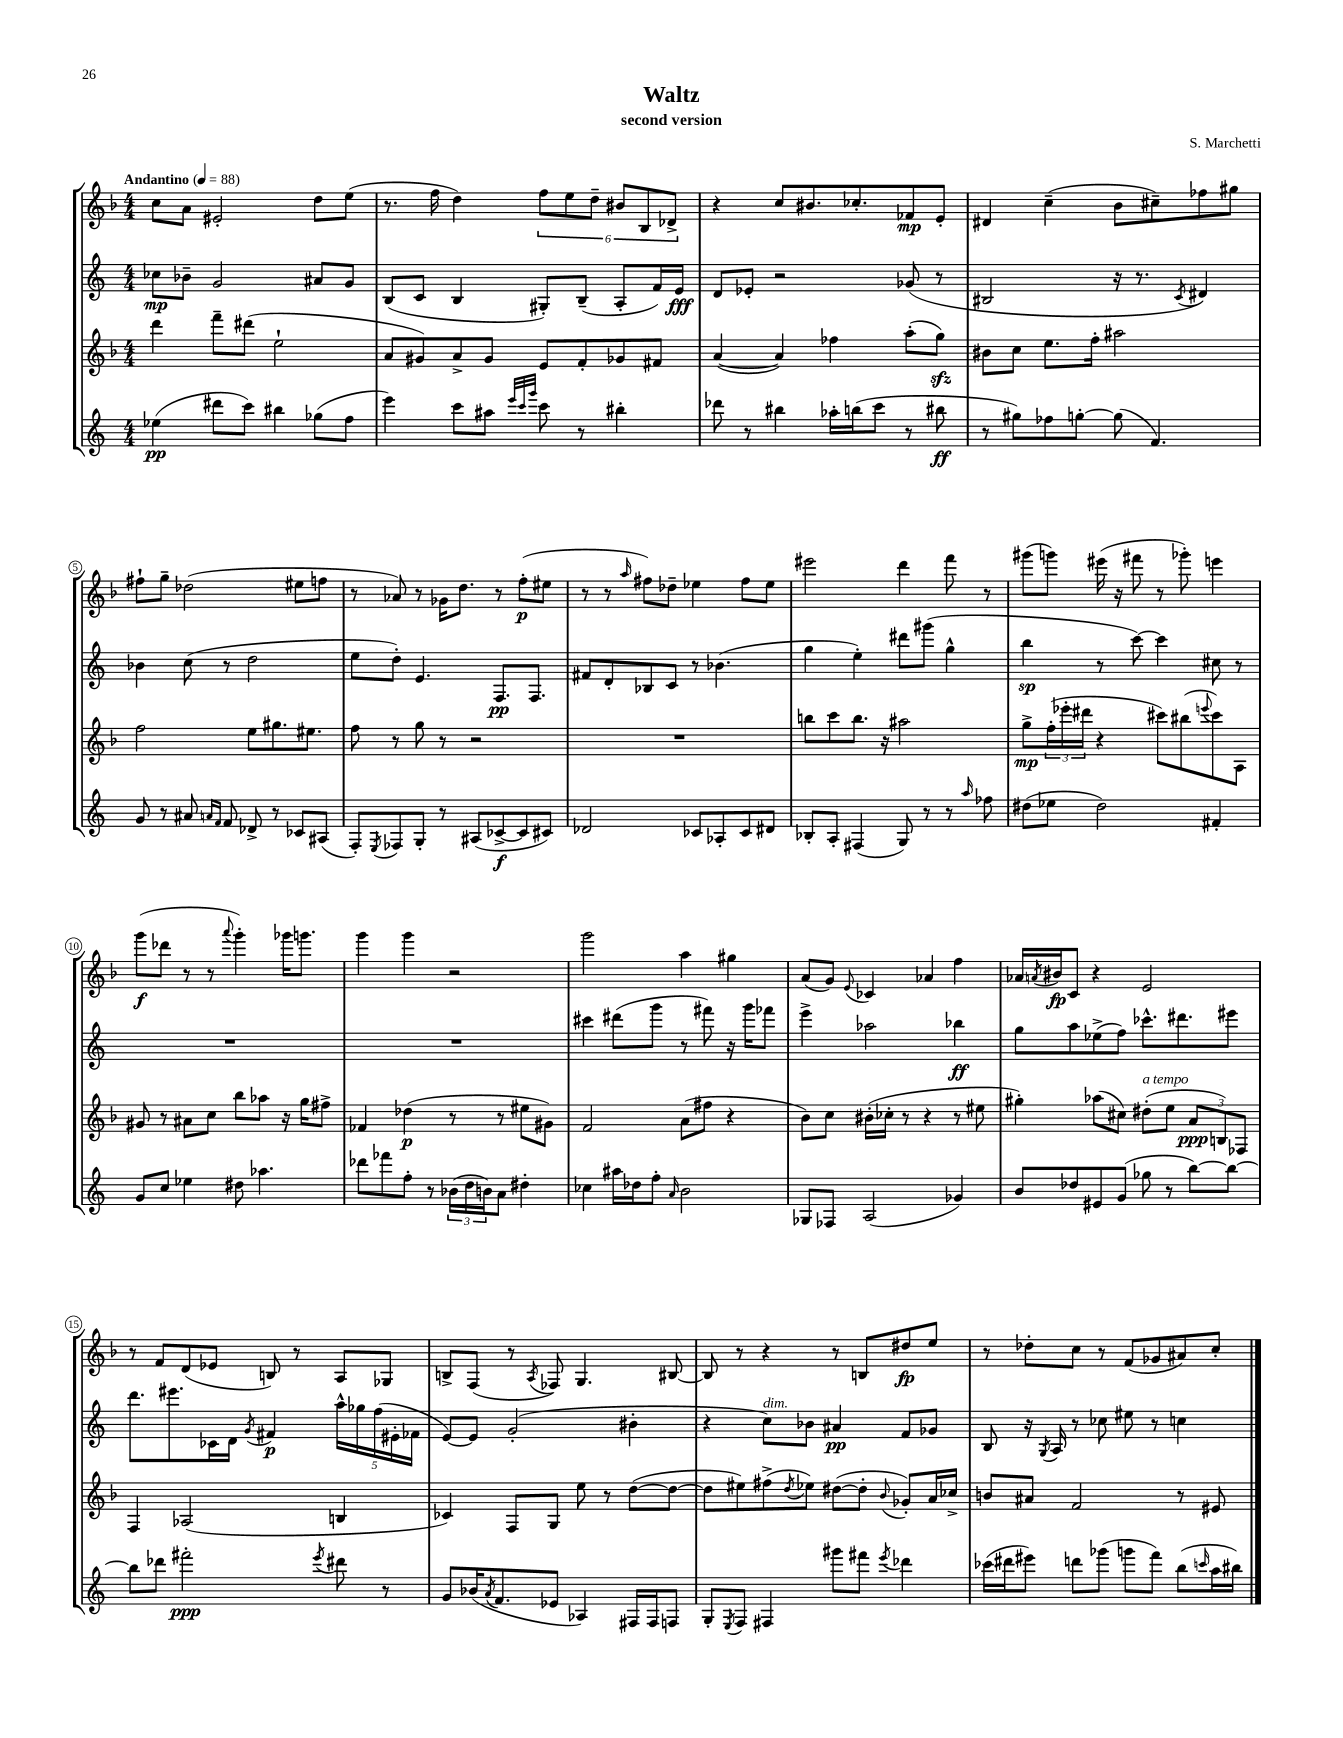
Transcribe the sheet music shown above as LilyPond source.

\header { title = "Waltz" composer = "S. Marchetti" subtitle = "second version" }
<<
\new StaffGroup <<
\new Staff = "s0" {
    \clef treble \key f \major \numericTimeSignature \time 4/4 \tempo "Andantino" 4 = 88
    c''8 a'8 eis'2-. d''8 e''8( |
    r8. f''16 d''4) \tuplet 6/4 { f''8 e''8 d''8-- bis'8 bes8 des'8-> } |
    r4 c''8 bis'8. ces''8.-. fes'8\mp e'8-. |
    dis'4 c''4--( bes'8 cis''8--) fes''8 gis''8 |
    fis''8-! g''8-- des''2( eis''8 f''8 |
    r8 aes'8) r8 ges'16 d''8. r8 f''8-.\p( eis''8 |
    r8 r8 \grace { a''16 } fis''8) des''8-- ees''4 fis''8 ees''8 |
    eis'''2 d'''4 f'''8 r8 |
    gis'''8( g'''8) eis'''16( r16 fis'''8 r8 ges'''8-.) e'''4 |
    g'''8\f( des'''8 r8 r8 \appoggiatura { a'''8 } g'''4-.) ges'''16 g'''8. |
    g'''4 g'''4 r2 |
    g'''2 a''4 gis''4 |
    a'8( g'8) \appoggiatura { e'8 } ces'4 aes'4 f''4 |
    aes'16 \acciaccatura { a'8 } bis'16\fp c'8 r4 e'2 |
    r8 f'8 d'8( ees'8 b8) r8 a8 ges8 |
    b8-> f8( r8 \acciaccatura { a8 } fes8) g4. bis8~ |
    bis8 r8 r4 r8 b8 dis''8\fp e''8 |
    r8 des''8-. c''8 r8 f'8( ges'8 ais'8) c''8-. \bar "|." |
}
\new Staff = "s1" {
    \clef treble \key c \major \numericTimeSignature \time 4/4
    ces''8\mp bes'8-- g'2 ais'8 g'8 |
    b8( c'8 b4 gis8-.) b8--( a8-. f'16) e'16\fff |
    d'8 ees'8-. r2 ges'8( r8 |
    bis2 r16 r8. \acciaccatura { c'8 } dis'4) |
    bes'4 c''8( r8 d''2 |
    e''8 d''8-.) e'4. f8.\pp f8. |
    fis'8 d'8-. bes8 c'8 r8 bes'4.( |
    g''4 e''4-.) dis'''8 gis'''8( g''4-^ |
    b''4\sp r8 c'''8~) c'''4 cis''8 r8 |
    R1 |
    R1 |
    cis'''4 dis'''8( g'''8 r8 fis'''8) r16 g'''16 fes'''8 |
    e'''4-> aes''2 bes''4\ff |
    g''8 a''8 ees''8->( f''8) ces'''8.-^ dis'''8. eis'''8 |
    d'''8. eis'''8. ces'16 d'16 \acciaccatura { g'8 } fis'4\p \tuplet 5/4 { a''16-^ ges''16 f''16( eis'16-. fes'16 } |
    e'8~) e'8 g'2-.( bis'4-. |
    r4 c''8^\markup { \italic "dim." }) bes'8 ais'4\pp f'8 ges'8 |
    b8 r16 \acciaccatura { g8 } a16 r8 ces''8 eis''8 r8 c''4 \bar "|." |
}
\new Staff = "s2" {
    \clef treble \key f \major \numericTimeSignature \time 4/4
    d'''4 f'''8-- dis'''8( e''2-! |
    a'8 gis'8) a'8-> gis'8 e'8 f'8-. ges'8 fis'8 |
    a'4~( a'4) fes''4 a''8-.( g''8\sfz) |
    bis'8 c''8 e''8. f''16-. ais''2 |
    f''2 e''8 gis''8. eis''8. |
    f''8 r8 g''8 r8 r2 |
    R1 |
    b''8 c'''8 b''8. r16 ais''2 |
    g''8->\mp \tuplet 3/2 { f''16-.( ees'''16-. dis'''16 } r4 cis'''8) bis''8( \appoggiatura { e'''8 } cis'''8) a8 |
    gis'8 r8 ais'8 c''8 bes''8 aes''8 r16 g''16 fis''8-> |
    fes'4 des''4\p( r8 r8 eis''8 gis'8) |
    f'2 a'8( fis''8 r4 |
    bes'8) c''8 bis'16-.( ces''16-. r8 r4 r8 eis''8 |
    gis''4-.) aes''8( cis''8) dis''8-.^\markup { \italic "a tempo" }( e''8 \tuplet 3/2 { a'8\ppp b8) fes8 } |
    f4 aes2( b4 |
    ces'4) f8 g8 e''8 r8 d''8~( d''8~ |
    d''8 eis''8) fis''8->( \acciaccatura { d''8 } ees''8) dis''8~( dis''8-. \appoggiatura { bes'8 } ges'8-.) a'16 ces''16-> |
    b'8 ais'8 f'2 r8 eis'8 \bar "|." |
}
\new Staff = "s3" {
    \clef treble \key c \major \numericTimeSignature \time 4/4
    ees''4\pp( dis'''8 c'''8) bis''4 ges''8( f''8 |
    e'''4) c'''8 ais''8 \grace { e'''32 c'''32 g'''32 } c'''8 r8 bis''4-. |
    des'''8 r8 bis''4 aes''16-. b''16( c'''8 r8 bis''8\ff |
    r8 gis''8) fes''8 g''8~-. g''8( f'4.) |
    g'8 r8 ais'8 \grace { a'16 f'16 } f'8 des'8-> r8 ces'8 ais8( |
    f8-.) \acciaccatura { e8 } fes8 g8-. r8 ais8( ces'8~->\f ces'8 cis'8) |
    des'2 ces'8 aes8-. ces'8 dis'8 |
    bes8-. a8-. fis4( g8) r8 r8 \grace { a''16 } fes''8 |
    dis''8( ees''8 dis''2) fis'4-. |
    g'8 c''8 ees''4 dis''8 aes''4. |
    des'''8 fes'''8 f''8-. r8 \tuplet 3/2 { bes'16( d''16 b'16) } a'8 dis''4-. |
    ces''4 ais''16 des''16 f''8-. \grace { a'16 } b'2 |
    ges8 fes8 a2( ges'4) |
    b'8 des''8 eis'8 g'8( ges''8 r8 b''8~) b''8~ |
    b''8 des'''8 fis'''2-.\ppp \acciaccatura { e'''8 } dis'''8 r8 |
    g'8 bes'16( \acciaccatura { a'8 } f'8. ees'8 aes4) fis16 fis16 f8 |
    g8-. \acciaccatura { e8 } f8 fis4 gis'''8 fis'''8 \acciaccatura { e'''8 } des'''4 |
    ces'''16( dis'''16 eis'''8) d'''8 ges'''8( g'''8 f'''8) b''8( \grace { c'''16 } a''16 bis''16) \bar "|." |
}
>>
>>
\layout { \context { \Score \override BarNumber.stencil = #(make-stencil-circler 0.1 0.3 ly:text-interface::print) } }
